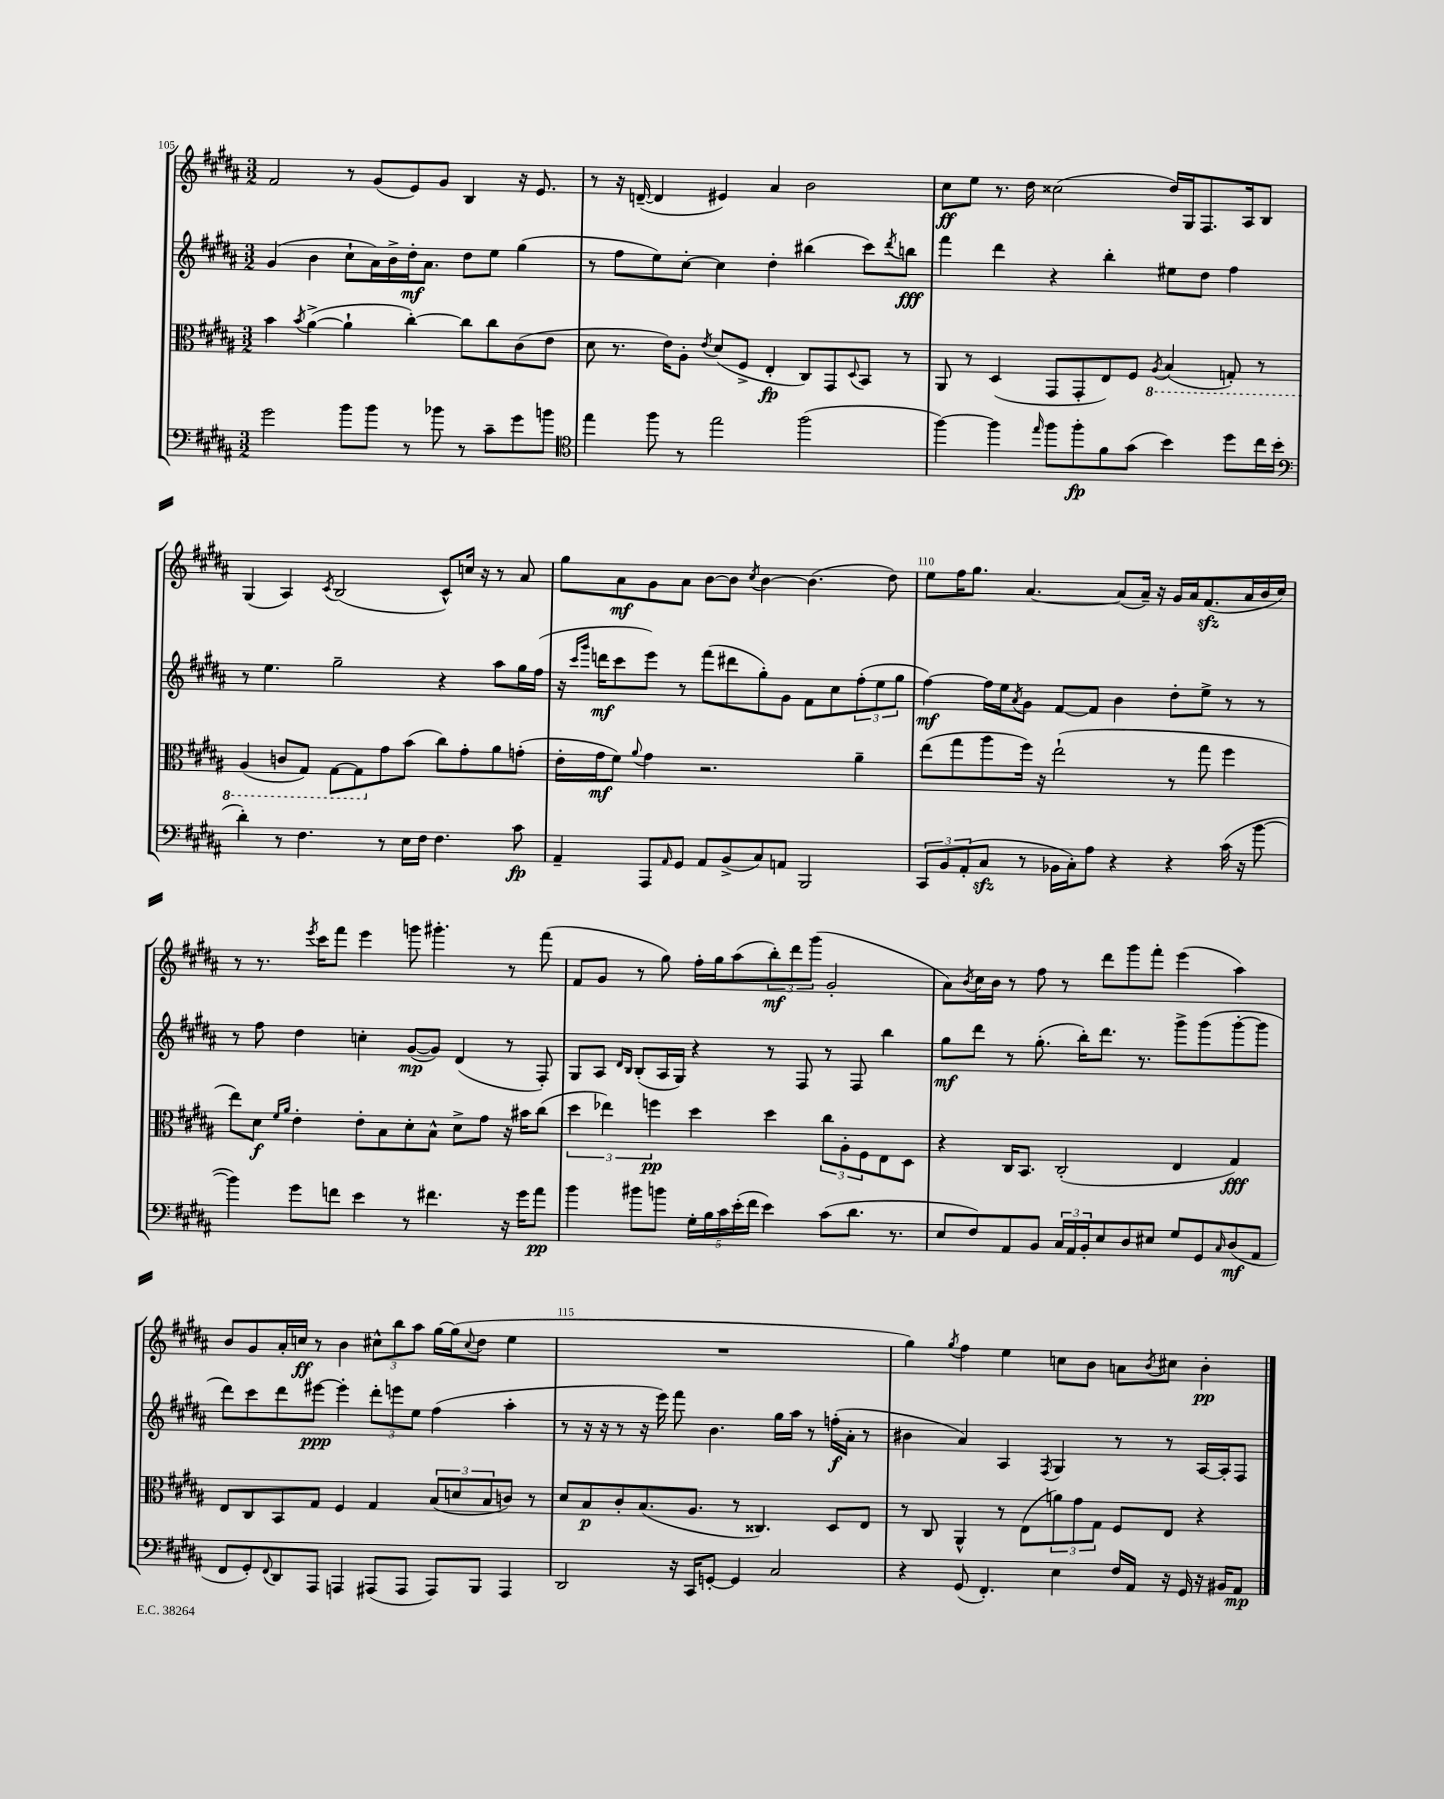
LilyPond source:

<<
\new StaffGroup <<
\new Staff = "s0" {
    \clef treble \key b \major \numericTimeSignature \time 3/2
    fis'2 r8 gis'8( e'8) gis'8 b4 r16 e'8. |
    r8 r16 d'16~--( d'4 eis'4) ais'4 b'2 |
    cis''8\ff e''8 r8. dis''16 cisis''2( dis''16) gis16 fis8. ais16 b8 |
    gis4( ais4) \acciaccatura { cis'8 } b2( cis'8-^) c''16 r16 r8 ais'8 |
    gis''8 ais'8\mf gis'8 ais'8 b'8~ b'8 \acciaccatura { cis''8 } b'4~ b'4.( dis''8) |
    e''8 fis''16 gis''8. ais'4.~ ais'8( ais'16--) r16 gis'16 ais'16 fis'8.\sfz( ais'16 b'16 cis''16) |
    r8 r8. \acciaccatura { e'''8 } cis'''16 fis'''8 e'''4 g'''8 gis'''4.-. r8 fis'''8( |
    fis'8 gis'8 r8 gis''8) fis''16-. gis''16 ais''8( \tuplet 3/2 { b''8-.\mf) dis'''8 gis'''8( } gis'2-. |
    ais'8) \acciaccatura { b'8 } cis''16 b'16 r8 fis''8 r8 dis'''8 gis'''8 fis'''8-. e'''4( ais''4) |
    b'8 gis'8 ais'16-. c''16\ff r8 b'4 \tuplet 3/2 { cis''8-^ b''8 ais''8 } gis''16~ gis''16( \appoggiatura { cis''8 } dis''8 e''4 |
    R1. |
    gis''4) \acciaccatura { gis''8 } fis''4 e''4 c''8 b'8 a'8 \acciaccatura { b'8 } cis''8 b'4-.\pp \bar "|." |
}
\new Staff = "s1" {
    \clef treble \key b \major \numericTimeSignature \time 3/2
    gis'4( b'4 cis''8-! ais'16) b'16-> dis''16-.\mf ais'8. dis''8 e''8 gis''4( |
    r8 fis''8 e''8) cis''8~-. cis''4 dis''4-. bis''4( cis'''8) \acciaccatura { dis'''8 } b''8\fff |
    fis'''4 dis'''4 r4 b''4-. eis''8 dis''8 fis''4 |
    r8 e''4. gis''2-- r4 ais''8 gis''16 fis''16( |
    r16 \grace { cis'''16 gis'''16 } d'''16\mf cis'''8 e'''8) r8 fis'''8( dis'''8 gis''8-.) gis'8 fis'8 cis''8 \tuplet 3/2 { fis''8-.( e''8 gis''8 } |
    fis''4~\mf) fis''16 e''16 \acciaccatura { ais'8 } gis'8 fis'8~ fis'8 b'4 dis''8-. e''8-> r8 r8 |
    r8 fis''8 dis''4 c''4-. gis'8~\mp( gis'8) dis'4( r8 fis8-.) |
    gis8 ais8 \grace { dis'16 b16 } b8-.( ais16 gis16) r4 r8 fis8 r8 fis8 b''4 |
    gis''8\mf dis'''8 r8 gis''8.-.( b''16-.) dis'''8. r8. gis'''8-> gis'''8( gis'''8~-. gis'''8 |
    dis'''8) cis'''8 dis'''8 eis'''8~\ppp eis'''4-. \tuplet 3/2 { dis'''8-. e'''8 e''8 } fis''4( ais''4-. |
    r8 r16 r16 r8 r16 e'''16) fis'''8 b'4. gis''16 ais''16 r8 f''16-.\f( ais'16-. r8 |
    bis'4 ais'4) ais4 \acciaccatura { fis8 } gis4 r8 r8 ais16~ ais16-. fis8 \bar "|." |
}
\new Staff = "s2" {
    \clef alto \key b \major \numericTimeSignature \time 3/2
    b'4 \acciaccatura { b'8 } ais'4~->( ais'4-! cis''4~-.) cis''8 cis''8 cis'8( e'8 |
    dis'8 r8. e'16) ais8-. \acciaccatura { e'8 } dis'8( fis8-> e4-.\fp cis8) gis,8 \appoggiatura { dis8 } b,8 r8 |
    ais,8 r8 dis4( gis,8 gis,8-. e8) fis8 \ottava #-1 \acciaccatura { ais,8 } b,4( g,8-.) r8 |
    ais,4( c8 gis,8) gis,8~ gis,8 \ottava #0 gis'8 b'8( cis''8) gis'8-. ais'8 g'8-.( |
    e'16-. gis'16\mf fis'8) \appoggiatura { ais'8 } gis'4 r2. ais'4-- |
    e''8( gis''8 ais''8 fis''16) r16 e''2-!( r8 gis''8 fis''4 |
    e''8) dis'8\f \grace { fis'16 ais'16 } e'4-. e'8-. b8 dis'8-. b8-^ dis'8-> gis'8 r16 bis'16 cis''8( |
    \tuplet 3/2 { dis''4 ees''4) f''4\pp } dis''4 dis''4 \tuplet 3/2 { cis''8 ais8-. fis8 } e8 dis8 |
    r4 cis16 b,8. cis2-.( e4 gis4\fff) |
    e8 cis8 b,8 gis8 fis4 gis4 \tuplet 3/2 { b8( d'8 b8 } c'8) r8 |
    dis'8 b8\p cis'8-. b8.( ais8. r8 cisis4.) dis8 e8 |
    r8 cis8 ais,4-^ r8 e8( \tuplet 3/2 { a'8) gis'8 gis8 } fis8 e8 r4 \bar "|." |
}
\new Staff = "s3" {
    \clef bass \key b \major \numericTimeSignature \time 3/2
    gis'2 b'8 b'8 r8 bes'8 r8 cis'8-- gis'8 b'8 |
    \clef tenor e''4 fis''8 r8 e''2 fis''2( |
    fis''4~) fis''4 \grace { e''16 } fis''8 fis''8-.\fp fis'8 gis'8( b'4) dis''8 cis''16 b'16( |
    \clef bass dis'4-.) r8 fis4. r8 e16 fis16 fis4. cis'8\fp |
    ais,4-- ais,,8 \grace { ais,16 } gis,8 ais,8 b,8->( cis8) a,8 b,,2 |
    \tuplet 3/2 { cis,8 b,8 ais,8-.( } cis8\sfz r8 bes,16 cis16-.) ais8 r4 r4 cis'16( r16 b'8~ |
    b'4) gis'8 f'8 e'4 r8 fis'4. r16 gis'16 ais'8\pp |
    b'4 bis'8 b'8 \tuplet 5/4 { gis16-. b16 cis'16 e'16-.( fis'16 } e'4) cis'8( dis'8. r8. |
    e8 fis8) ais,8 b,8 \tuplet 3/2 { cis16 ais,16 b,16-. } e8 dis8 eis8 gis8 gis,8 \grace { cis16 } dis8\mf( ais,8 |
    fis,8 gis,8-.) \appoggiatura { fis,8 } dis,8 ais,,8 a,,4 ais,,8( ais,,8 ais,,8) b,,8 ais,,4 |
    dis,2 r16 cis,16 g,8~-. g,4 cis2 |
    r4 gis,8( fis,4.-.) e4 fis16 ais,16 r16 gis,16 r16 bis,16 ais,8\mp \bar "|." |
}
>>
>>
\layout { \context { \Score currentBarNumber = #105 \override BarNumber.break-visibility = ##(#f #t #t) barNumberVisibility = #(every-nth-bar-number-visible 5) } }
